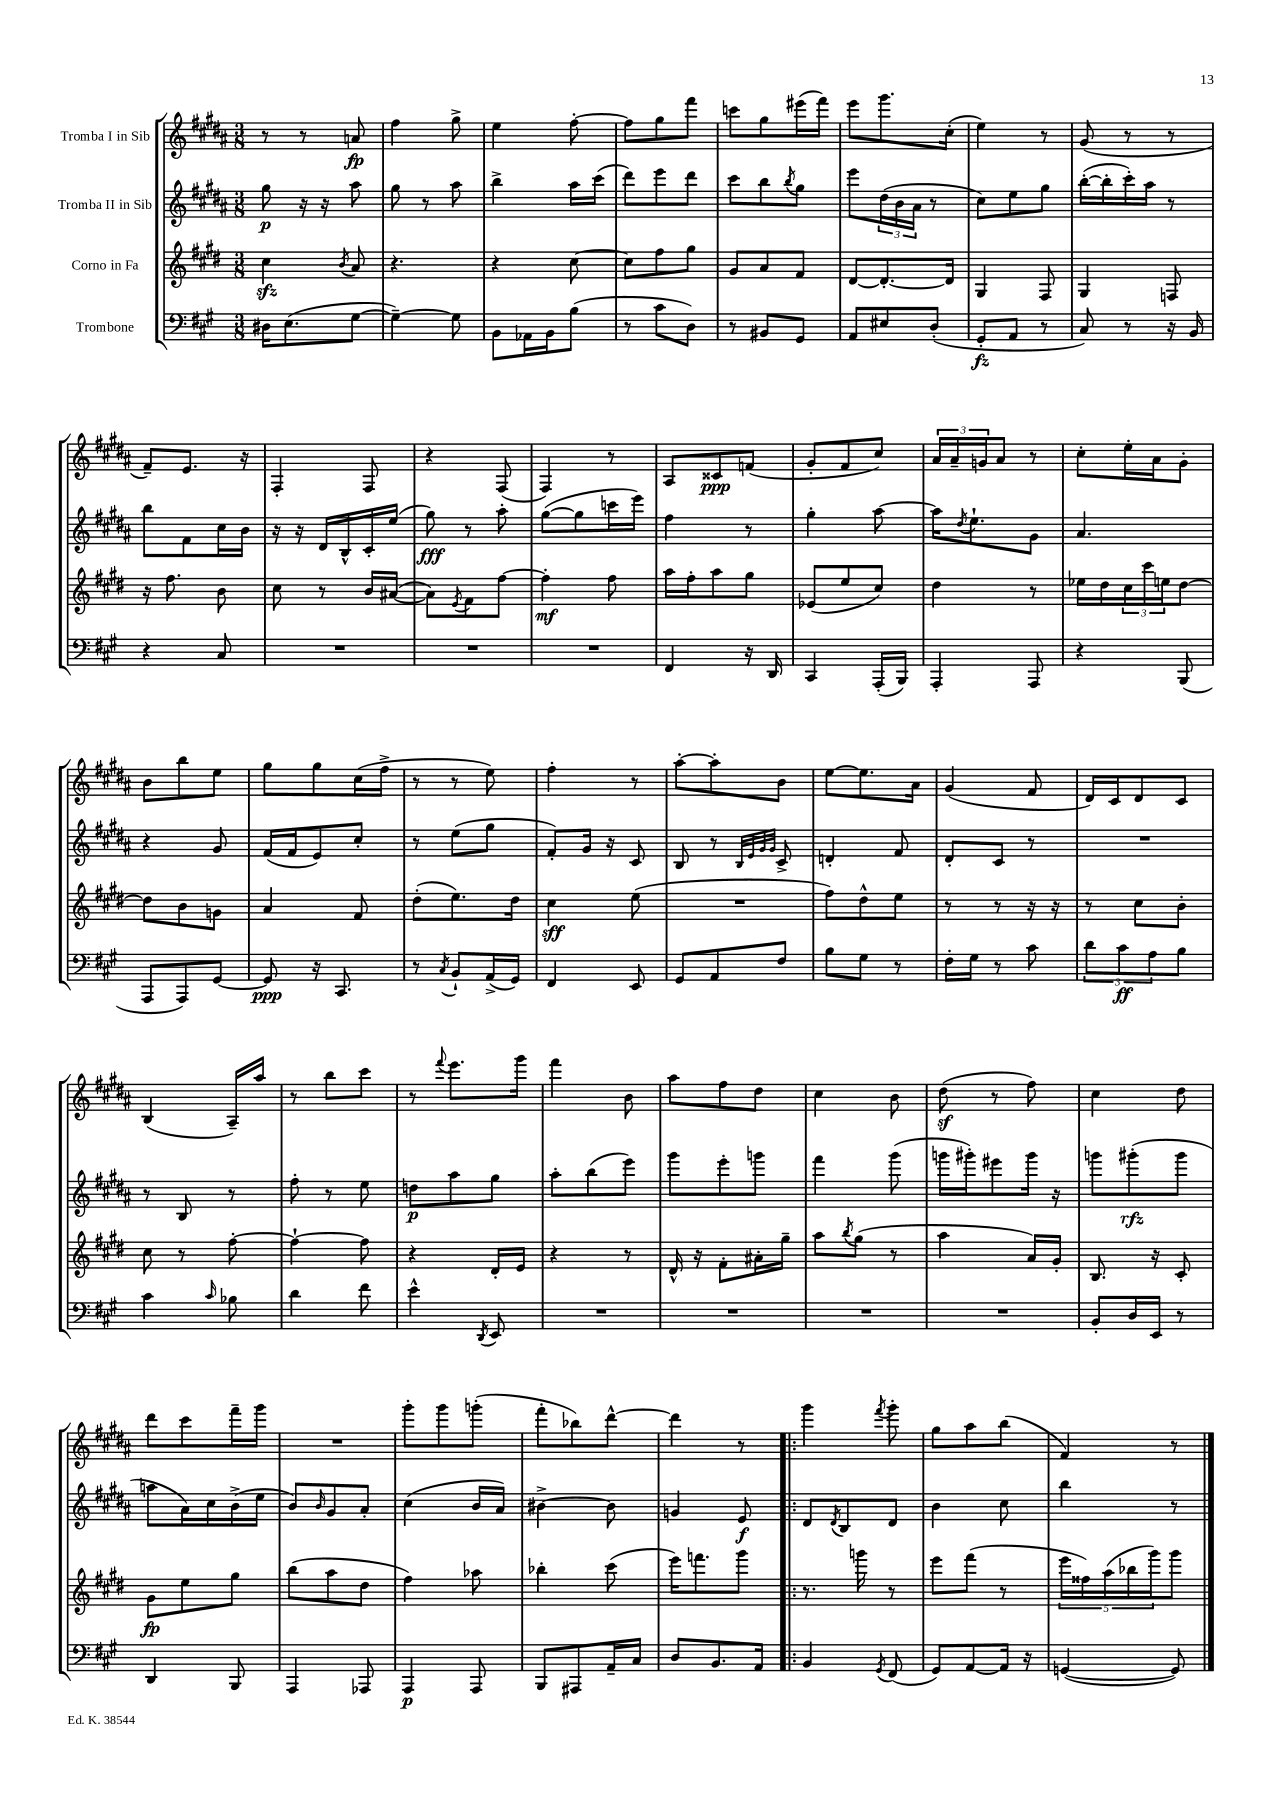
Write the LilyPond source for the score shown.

<<
\new StaffGroup <<
\new Staff = "s0" \with { instrumentName = "Tromba I in Sib" } {
    \clef treble \key b \major \numericTimeSignature \time 3/8
    r8 r8 a'8\fp |
    fis''4 gis''8-> |
    e''4 fis''8~-. |
    fis''8 gis''8 fis'''8 |
    c'''8 gis''8 eis'''16( fis'''16) |
    e'''8 gis'''8. cis''16-.( |
    e''4) r8 |
    gis'8( r8 r8 |
    fis'8--) e'8. r16 |
    fis4-. fis8 |
    r4 fis8( |
    fis4) r8 |
    ais8 cisis'8\ppp f'8( |
    gis'8-. fis'8 cis''8) |
    \tuplet 3/2 { ais'16 ais'16-- g'16 } ais'8 r8 |
    cis''8-. e''16-. ais'16 gis'8-. |
    b'8 b''8 e''8 |
    gis''8 gis''8 cis''16( fis''16-> |
    r8 r8 e''8) |
    fis''4-. r8 |
    ais''8~-. ais''8-. b'8 |
    e''8~ e''8. ais'16 |
    gis'4( fis'8 |
    dis'16) cis'16 dis'8 cis'8 |
    b4( ais16--) ais''16 |
    r8 b''8 cis'''8 |
    r8 \appoggiatura { fis'''8 } e'''8. gis'''16 |
    fis'''4 b'8 |
    ais''8 fis''8 dis''8 |
    cis''4 b'8 |
    dis''8\sf( r8 fis''8) |
    cis''4 dis''8 |
    dis'''8 cis'''8 fis'''16-- gis'''16 |
    R4. |
    gis'''8-. gis'''8 g'''8-.( |
    fis'''8-. bes''8) dis'''8~-^ |
    dis'''4 r8 |
    \bar ".|:" gis'''4 \acciaccatura { fis'''8 } gis'''8-. |
    gis''8 ais''8 b''8( |
    fis'4) r8 \bar "|." |
}
\new Staff = "s1" \with { instrumentName = "Tromba II in Sib" } {
    \clef treble \key b \major \numericTimeSignature \time 3/8
    gis''8\p r16 r16 ais''8 |
    gis''8 r8 ais''8 |
    b''4-> ais''16 cis'''16( |
    dis'''8) e'''8 dis'''8 |
    cis'''8 b''8 \acciaccatura { b''8 } gis''8 |
    e'''8 \tuplet 3/2 { dis''16( b'16 ais'16 } r8 |
    cis''8) e''8 gis''8 |
    b''16~-.( b''16-. cis'''16-.) ais''16 r8 |
    b''8 fis'8 cis''16 b'16 |
    r16 r16 dis'16 b16-^ cis'16-. e''16( |
    gis''8\fff) r8 ais''8-. |
    gis''8~( gis''8 c'''16 e'''16) |
    fis''4 r8 |
    gis''4-. ais''8~ |
    ais''16 \acciaccatura { dis''8 } e''8.-! gis'8 |
    ais'4. |
    r4 gis'8 |
    fis'16( fis'16 e'8) cis''8-. |
    r8 e''8( gis''8 |
    fis'8-.) gis'16 r16 cis'8 |
    b8 r8 \grace { b32 e'32 gis'32 gis'32 } cis'8-> |
    d'4-. fis'8 |
    dis'8-. cis'8 r8 |
    R4. |
    r8 b8 r8 |
    fis''8-. r8 e''8 |
    d''8\p ais''8 gis''8 |
    ais''8-. b''8( e'''8) |
    gis'''8 e'''8-. g'''8 |
    fis'''4 gis'''8( |
    g'''16 gis'''16-.) eis'''8 gis'''16 r16 |
    g'''8 gis'''8-.\rfz( gis'''8 |
    a''8 ais'16) cis''16 b'16->( e''16 |
    b'8) \grace { b'16 } gis'8 ais'8-. |
    cis''4( b'16 ais'16) |
    bis'4~-> bis'8 |
    g'4 e'8\f |
    \bar ".|:" dis'8 \acciaccatura { dis'8 } b8 dis'8 |
    b'4 cis''8 |
    b''4 r8 \bar "|." |
}
\new Staff = "s2" \with { instrumentName = "Corno in Fa" } {
    \clef treble \key e \major \numericTimeSignature \time 3/8
    cis''4\sfz \acciaccatura { b'8 } a'8 |
    r4. |
    r4 cis''8~ |
    cis''8 fis''8 gis''8 |
    gis'8 a'8 fis'8 |
    dis'8~ dis'8.~-. dis'16 |
    gis4 fis8 |
    gis4 f8 |
    r16 fis''8. b'8 |
    cis''8 r8 b'16 ais'16~( |
    ais'8) \acciaccatura { e'8 } fis'8 fis''8~ |
    fis''4-.\mf fis''8 |
    a''16 fis''16-. a''8 gis''8 |
    ees'8( e''8 cis''8) |
    dis''4 r8 |
    ees''16 dis''16 \tuplet 3/2 { cis''16 cis'''16 e''16 } dis''8~ |
    dis''8 b'8 g'8 |
    a'4 fis'8 |
    dis''8-.( e''8.) dis''16 |
    cis''4\sff e''8( |
    R4. |
    fis''8) dis''8-^ e''8 |
    r8 r8 r16 r16 |
    r8 cis''8 b'8-. |
    cis''8 r8 fis''8~-. |
    fis''4~-! fis''8 |
    r4 dis'16-. e'16 |
    r4 r8 |
    dis'16-^ r16 fis'8-. ais'16-. gis''16-- |
    a''8 \acciaccatura { b''8 } gis''8( r8 |
    a''4 a'16) gis'16-. |
    b8. r16 cis'8-. |
    gis'8\fp e''8 gis''8 |
    b''8( a''8 dis''8 |
    fis''4) aes''8 |
    bes''4-. cis'''8( |
    e'''16) f'''8. gis'''8 |
    \bar ".|:" r8. g'''16 r8 |
    e'''8 fis'''8( r8 |
    \tuplet 5/4 { e'''16 fisis''16) a''16( bes''16 gis'''16) } gis'''8 \bar "|." |
}
\new Staff = "s3" \with { instrumentName = "Trombone" } {
    \clef bass \key a \major \numericTimeSignature \time 3/8
    dis16 e8.( gis8~ |
    gis4~--) gis8 |
    b,8 aes,16 b,16 b8( |
    r8 cis'8 d8) |
    r8 bis,8 gis,8 |
    a,8 eis8 d8-.( |
    gis,8-.\fz a,8 r8 |
    cis8) r8 r16 b,16 |
    r4 cis8 |
    R4. |
    R4. |
    R4. |
    fis,4 r16 d,16 |
    cis,4 a,,16-.( b,,16) |
    a,,4-. a,,8 |
    r4 b,,8( |
    a,,8 a,,8) gis,8~ |
    gis,8\ppp r16 cis,8. |
    r8 \acciaccatura { cis8 } b,8-! a,16->( gis,16) |
    fis,4 e,8 |
    gis,8 a,8 fis8 |
    b8 gis8 r8 |
    fis16-. gis16 r8 cis'8 |
    \tuplet 3/2 { d'8 cis'8\ff a8 } b8 |
    cis'4 \grace { cis'16 } bes8 |
    d'4 fis'8 |
    e'4-^ \acciaccatura { d,8 } e,8 |
    R4. |
    R4. |
    R4. |
    R4. |
    b,8-. d16 e,16 r8 |
    d,4 b,,8 |
    a,,4 aes,,8 |
    a,,4\p a,,8 |
    b,,8 ais,,8 a,16-- cis16 |
    d8 b,8. a,16 |
    \bar ".|:" b,4 \acciaccatura { gis,8 } fis,8( |
    gis,8) a,8~ a,16 r16 |
    g,4~( g,8) \bar "|." |
}
>>
>>
\layout { \context { \Score \remove "Bar_number_engraver" } }
